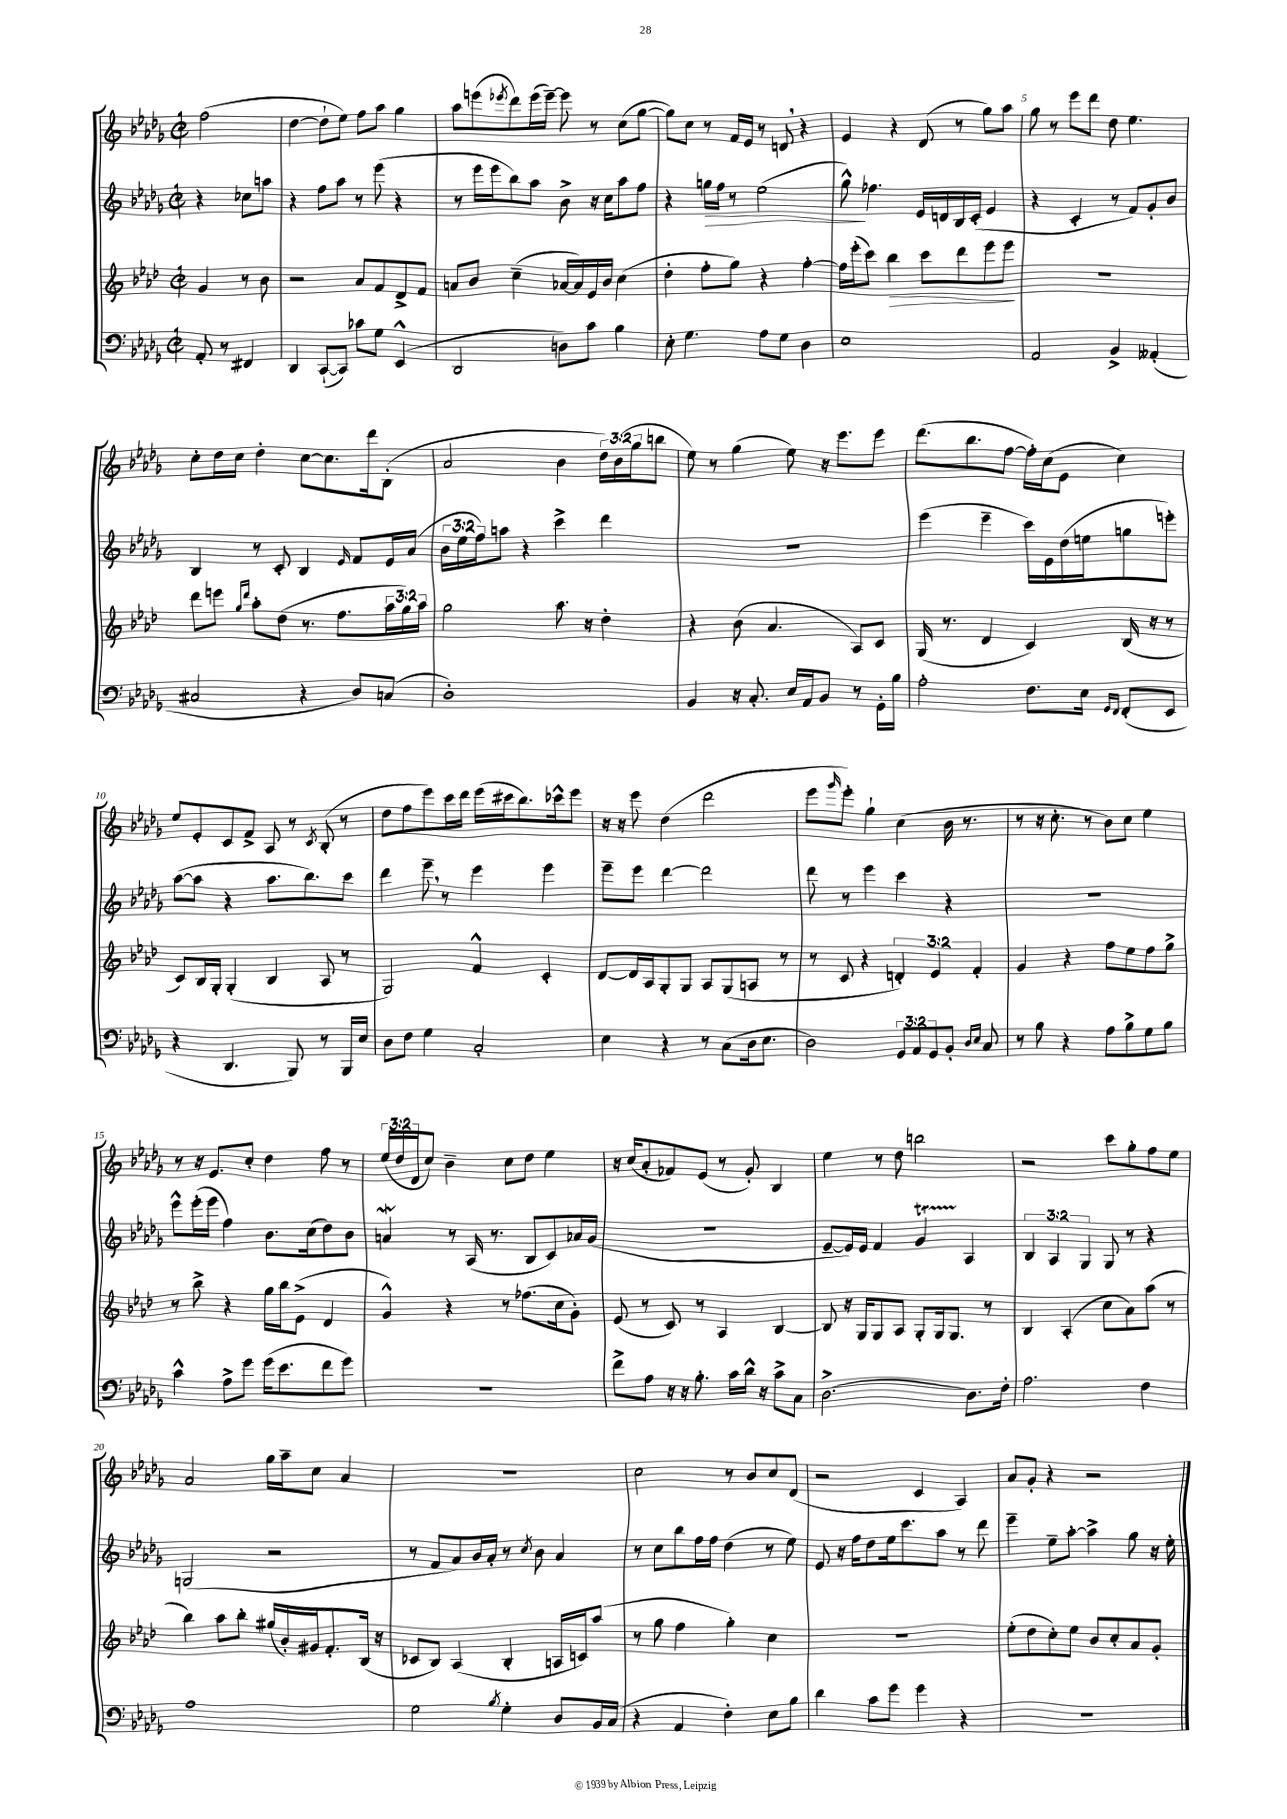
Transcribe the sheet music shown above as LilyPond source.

<<
\new StaffGroup <<
\new Staff = "s0" {
    \clef treble \key des \major \defaultTimeSignature \time 2/2 \override Staff.TupletNumber.text = #tuplet-number::calc-fraction-text \partial 2
    f''2( |
    des''4~ des''8-! ees''8) f''8 aes''8 ges''4 |
    aes''8 e'''8( \acciaccatura { ees'''8 } des'''8) ees'''16( ees'''16~--) ees'''8 r8 c''8( ges''8~ |
    ges''8) c''8 r8 f'16 ees'16 r8 d'8 \breathe r4 |
    ees'4 r4 des'8( r8 ges''8) aes''8 |
    ges''8 r8 ees'''8 des'''8 des''8 ees''4. |
    c''8-. des''16 c''16 des''4-. c''8~ c''8. des'''16 bes8-.( |
    aes'2 bes'4 \tuplet 3/2 { des''16) bes'16( ges''16 } b''8 |
    ees''8) r8 ges''4( ees''8) r16 ees'''8. ees'''8 |
    des'''8.( bes''8. f''8~ f''16-.) c''16( ees'8 c''4) |
    ees''8 ees'8-. c'8 f'8-> aes8 r8 \acciaccatura { c'8 } bes8-.( r8 |
    des''8 f''8 ees'''8) c'''16 des'''16 ees'''16( cis'''16 bes''8.) ces'''16-^ ees'''8 |
    r16 r16 ees'''8 des''4( des'''2 |
    ees'''8 \grace { ges'''16 } ees'''8-.) ges''4-! c''4( bes'16 r8. |
    r8 r16 c''8.-. r8 bes'8) c''8 ees''4 |
    r8 r16 ees'8. c''8-. des''4 f''8 r8 |
    \tuplet 3/2 { ees''16( des''16 des'16 } c''8) bes'4-- c''8 des''8 ees''4 |
    r16 c''16( aes'8-. fes'8) ees'8( r8 ges'8-.) bes4 |
    ees''4 r8 des''8 b''2 |
    r2 c'''8 ges''8-. f''8 ees''8 |
    aes'2 ges''16 aes''16-- c''8 aes'4 |
    r1 |
    c''2 r8 bes'8 c''8 des'8( |
    r2 c'4 aes4) |
    aes'8 ges'8-. r4 r2 \bar "|." |
}
\new Staff = "s1" {
    \clef treble \key des \major \defaultTimeSignature \time 2/2 \override Staff.TupletNumber.text = #tuplet-number::calc-fraction-text \partial 2
    r4 ces''8 a''8 |
    r4 f''8 aes''8 r8 ees'''8( r4 |
    r8 ees'''16 ees'''16 bes''8) aes''8 bes'8-> r16 c''16 aes''8 f''8 |
    r4 g''16\> f''16 r8 ees''2( |
    ges''8-^\!) fes''4. ees'16 d'16 bes16 c'16-.( ees'4 |
    r4 c'4-. r8 f'8) ges'8-. bes'8 |
    bes4 r8 c'8-. bes4 \grace { ees'16 } f'8 ees'16 aes'16( |
    \tuplet 3/2 { bes'16 ees''16 f''16) } a''8 r4 c'''4-> des'''4 |
    R1 |
    ees'''4( ees'''4-- c'''16) ees'16 des''16( e''16 g''8 e'''8-.) |
    aes''8~( aes''8 r4 aes''8. bes''8.) c'''8 |
    des'''4 ees'''8-- \breathe r8 ees'''4 ees'''4 |
    ees'''8-- ees'''8 des'''4~ des'''2 |
    des'''8 r8 ees'''4 c'''4 r4 |
    R1 |
    ees'''8-^ ees'''16-.( ees'''16 f''4) bes'8. c''16( des''8) bes'8 |
    a'4\mordent r8 aes16( r8. bes8 c'8) aes'16 ges'16( |
    R1 |
    ees'8~-- ees'16) ees'16 f'4 ges'4\startTrillSpan aes4\stopTrillSpan |
    \tuplet 3/2 { bes4 aes4 ges4 } ges8 r8 r4 |
    g2( r2 |
    r8 f'8 aes'8) bes'16 aes'16-. r8 \acciaccatura { c''8 } bes'8 aes'4 |
    r8 c''8 bes''8 f''16 f''16 des''4( r8 ees''8) |
    ees'8 r16 f''16 des''8 ees''16 c'''8. aes''8 r8 des'''8 |
    ees'''4-- ees''8-- aes''8~-. aes''4-> ges''8 r16 ees''16-. \bar "|." |
}
\new Staff = "s2" {
    \clef treble \key aes \major \defaultTimeSignature \time 2/2 \override Staff.TupletNumber.text = #tuplet-number::calc-fraction-text \partial 2
    g'4 r8 bes'8 |
    r2 aes'8 f'8 des'8-> f'8 |
    a'8 bes'8 c''4--( aes'16~ aes'16) ees'16 bes'16 c''4( |
    des''4-. f''8-. g''8) r4 f''4~-. |
    f''16 ees'''16-.( c'''8) bes''4\> c'''8 des'''8 ees'''8 ees'''8\! |
    r1 |
    des'''8 e'''8 \grace { g''16 des'''16 } aes''8-. des''8( r8. f''8. \tuplet 3/2 { aes''16 g''16) aes''16 } |
    g''2 aes''8. r16 des''4-. |
    r4 bes'8( aes'4. aes8) c'8 |
    g16( r8. des'4 c'4) bes16( r16 r8 |
    c'8) bes16 g16-. g4-.( bes4 aes8 r8 |
    g2) f'4-^ c'4-. |
    des'8~ des'16 aes16 g8-. g8 aes8 g8( a8 r8 |
    r8 c'8 r4 \tuplet 3/2 { d'4-.) ees'4 f'4-. } |
    g'4 r4 f''8 ees''8 f''8 g''8-> |
    r8 bes''8-> r4 g''16 bes''16 ees'8->( des'4 |
    g'4-^) r4 r8 fes''8.( c''16 g'8-.) |
    ees'8( r8 c'8) r8 aes4 bes4~ |
    bes8 r16 g16 g8 aes8 g8-. g16 g8. r8 |
    bes4 aes4-.( c''8 aes'8) aes''8( r8 |
    bes''4) aes''8 bes''8-. gis''16( bes'16-.) gis'16 f'8.-. bes16( r16 |
    ces'8 bes8) aes4( bes4-. a16 c'16) aes''8( |
    r8 g''8 f''4 g''4-.) c''4 |
    r1 |
    ees''8-.( des''8 c''8-.) ees''8 bes'8 c''8-. aes'8 g'8-. \bar "|." |
}
\new Staff = "s3" {
    \clef bass \key des \major \defaultTimeSignature \time 2/2 \override Staff.TupletNumber.text = #tuplet-number::calc-fraction-text \partial 2
    aes,8-. r8 fis,4 |
    des,4 c,8~-!( c,8) ces'8 ges8 ees,4-^( |
    des,2 d8) c'8 bes4 |
    ees8-. ges4. aes8 ges8 des4 |
    ees1 |
    aes,2 bes,4-> aeses,4-.( |
    cis2 r4 des8) c8( |
    des1-.) |
    bes,4 r16 c8.-. ees16 aes,16 bes,8 r8 ges,16-. bes16 |
    aes2-. f8. ees16 \grace { ges,16 f,16 } f,8-.( ees,8 |
    r4 des,4. bes,,8) r8 bes,,16 ees16 |
    des8 f8 ges4 c2-. |
    ees4 r4 r8 c8( des16 ees8. |
    des2) \tuplet 3/2 { ges,8 aes,8 ges,8 } bes,8-. \grace { des16 ees16 } c8 |
    r8 bes8 r4 aes8 bes8-> ges8 bes8 |
    c'4-^ aes8-> ges'8 ges'16( ees'8. f'8 ges'8) |
    R1 |
    f'8-> aes8 r16 r16 bes8.-. c'16 des'16-^ r16 c'8-> c8 |
    des2.~-> des8. f16-. |
    aes2. f4 |
    aes1 |
    ges2 \acciaccatura { bes8 } ges4-. des8 bes,16 c16( |
    r4 aes,4 f4-.) ees8 bes8 |
    des'4 c'8 ges'8 ges'4 r4 |
    R1 \bar "|." |
}
>>
>>
\layout { \context { \Score \override BarNumber.break-visibility = ##(#f #t #t) barNumberVisibility = #(every-nth-bar-number-visible 5) } }
